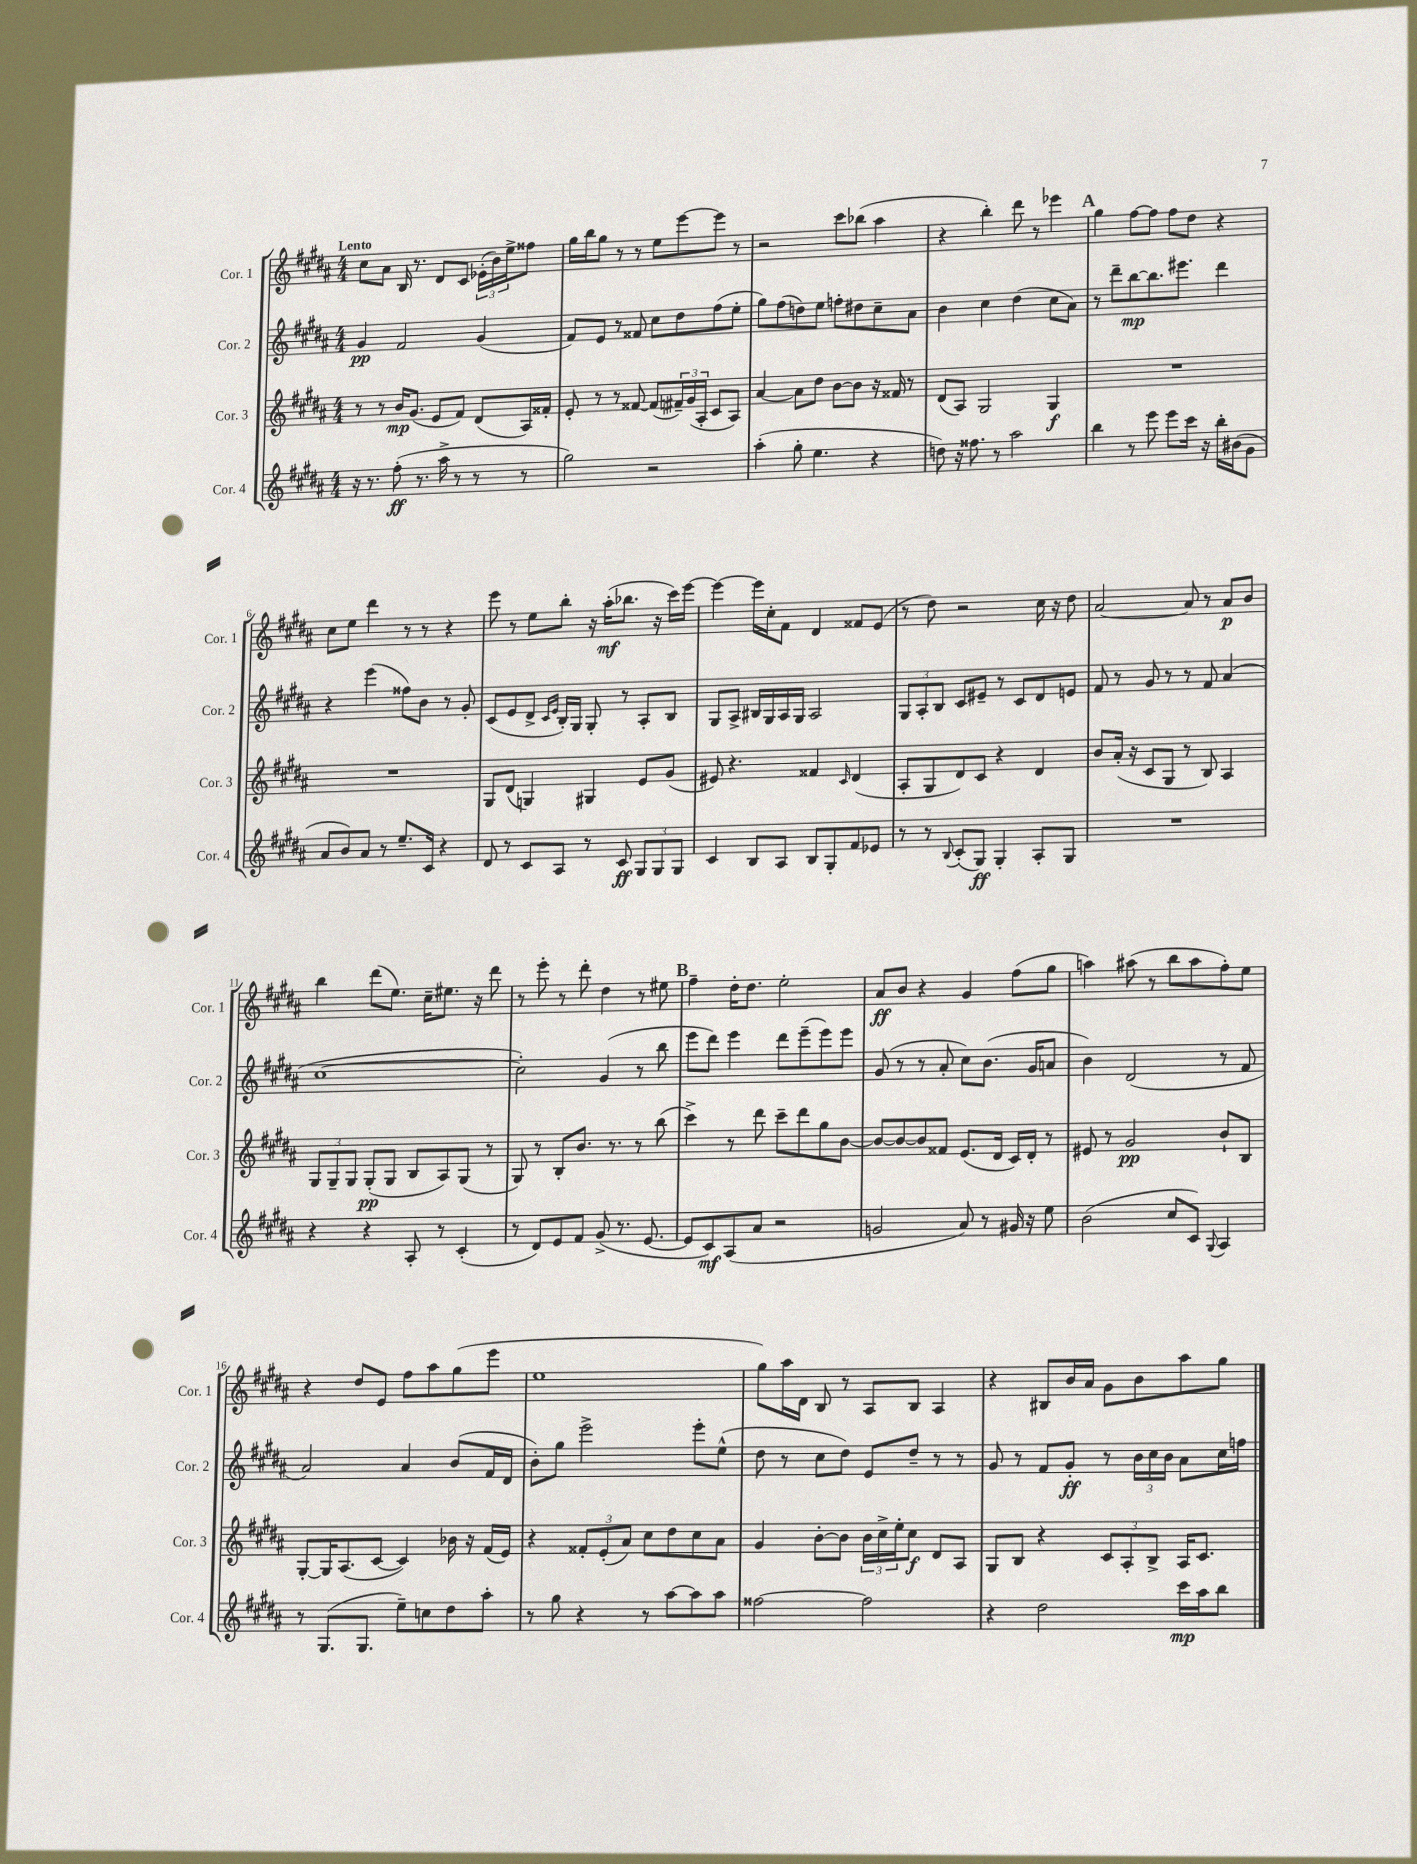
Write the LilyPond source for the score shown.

<<
\new StaffGroup <<
\new Staff = "s0" \with { instrumentName = "Cor. 1" shortInstrumentName = "Cor. 1" } {
    \clef treble \key b \major \numericTimeSignature \time 4/4 \tempo "Lento"
    cis''8 ais'8 b16 r8. dis'8 cis'8 \tuplet 3/2 { ees'16-.( b'16) e''16-> } fisis''8 |
    gis''16 b''16 gis''8 r8 r8 e''8 e'''8~ e'''8 r8 |
    r2 cis'''8 bes''8( ais''4 |
    r4 b''4-.) dis'''8 r8 ees'''4 |
    \mark \markup { \bold "A" } gis''4 fis''8~ fis''8 fis''8 dis''8 r4 |
    cis''8 e''8 dis'''4 r8 r8 r4 |
    e'''8 r8 e''8 b''8-. r16 ais''16-.\mf( bes''8. r16 cis'''16) e'''16~ |
    e'''4~ e'''16 cis''16-. fis'8 dis'4 fisis'8 e'8( |
    r8 dis''8) r2 cis''16 r16 dis''8 |
    ais'2~ ais'8 r8 ais'8\p b'8 |
    b''4 dis'''8( e''8.) cis''16-- eis''8. r16 dis'''8 |
    r8 e'''8-. r8 dis'''8-. dis''4 r8 eis''8 |
    \mark \markup { \bold "B" } fis''4-- dis''16-. dis''8. e''2-. |
    ais'8\ff b'8 r4 gis'4 fis''8( gis''8 |
    a''4) ais''8( r8 b''8 ais''8 fis''8-.) e''8 |
    r4 dis''8 e'8 fis''8 ais''8 gis''8( e'''8 |
    e''1 |
    gis''8) ais''16 dis'16 b8 r8 ais8 b8 ais4 |
    r4 bis8 b'16 ais'16 gis'8 b'8 ais''8 gis''8 \bar "|." |
}
\new Staff = "s1" \with { instrumentName = "Cor. 2" shortInstrumentName = "Cor. 2" } {
    \clef treble \key b \major \numericTimeSignature \time 4/4
    gis'4\pp fis'2 gis'4( |
    fis'8) e'8 r8 fisis'8 cis''8 dis''8 fis''8( e''8-. |
    gis''8) fis''8( d''8) e''8 f''8-. dis''8 cis''8-- ais'8 |
    b'4 cis''4 dis''4( cis''8 ais'8) |
    \mark \markup { \bold "A" } r8 dis'''8-- b''8~\mp b''8. eis'''8. dis'''4 |
    r4 e'''4( fisis''8) b'8 r8 gis'8-. |
    cis'8( e'8 dis'8-> \grace { cis'16 e'16 } b16-.) gis16 gis8-. r8 ais8-. b8 |
    gis8 ais8-> bis16 gis16 ais16 gis16 ais2 |
    \tuplet 3/2 { gis8 ais8-. b8 } cis'8 eis'8-- r8 cis'8 dis'8 e'8 |
    fis'8 r8 gis'8 r8 r8 fis'8 ais'4( |
    cis''1~ |
    cis''2-.) gis'4( r8 b''8 |
    \mark \markup { \bold "B" } e'''8 dis'''8) e'''4 dis'''8 e'''8--( e'''8) e'''8 |
    gis'8( r8 r8 ais'8-. cis''8) b'8.( gis'16 a'8 |
    b'4) dis'2( r8 fis'8 |
    ais'2) ais'4 b'8( fis'16 dis'16 |
    b'8-.) gis''8 e'''2-> e'''8-. e''8-^( |
    dis''8 r8 cis''8 dis''8) e'8 dis''8-- r8 r8 |
    gis'8 r8 fis'8 gis'8-.\ff r8 \tuplet 3/2 { b'16 cis''16 b'16 } ais'8 cis''16 f''16 \bar "|." |
}
\new Staff = "s2" \with { instrumentName = "Cor. 3" shortInstrumentName = "Cor. 3" } {
    \clef treble \key b \major \numericTimeSignature \time 4/4
    r8 r8 b'16\mp gis'8.( e'8 fis'8) dis'8( ais16) fisis'16-. |
    e'8-. r8 r8 fisis'8~ fisis'8( \tuplet 3/2 { fis'16--) gis'16( ais16-. } cis'8 ais8) |
    ais'4~ ais'8 dis''8 b'8~ b'8 r16 fisis'16 r8 |
    dis'8( ais8) gis2 gis4\f |
    \mark \markup { \bold "A" } R1 |
    R1 |
    gis8 dis'8( g4) gis4 e'8 gis'8( |
    eis'8) r4. fisis'4 \grace { cis'16 } dis'4( |
    ais8-. gis8 dis'8) cis'8 r4 dis'4 |
    b'8 ais'16-.( r16 cis'8 gis8 r8 b8) ais4 |
    \tuplet 3/2 { gis8 gis8-- gis8 } gis8-.\pp( gis8 b8 ais8) gis8( r8 |
    gis8) r8 b8-. b'8. r8. r8 b''8( |
    \mark \markup { \bold "B" } cis'''4->) r8 dis'''8 cis'''8-- dis'''8 gis''8 b'8~ |
    b'8~ b'8~ b'8 fisis'8 e'8.( dis'16 cis'16) dis'16-. r8 |
    eis'8 r8 gis'2\pp b'8-! b8 |
    gis8~-. gis16 ais8.( cis'8~ cis'4) bes'16 r16 fis'16( e'16) |
    r4 \tuplet 3/2 { fisis'8-. e'8-.( ais'8) } cis''8 dis''8 cis''8 ais'8 |
    gis'4 b'8~-. b'8 \tuplet 3/2 { b'16 cis''16-> e''16-. } cis''8\f dis'8 ais8 |
    gis8 b8 r4 \tuplet 3/2 { cis'8 ais8-. b8-> } ais16 cis'8. \bar "|." |
}
\new Staff = "s3" \with { instrumentName = "Cor. 4" shortInstrumentName = "Cor. 4" } {
    \clef treble \key b \major \numericTimeSignature \time 4/4
    r16 r8. fis''8-.\ff( r8. ais''16-> r8 r8 r8 |
    gis''2) r2 |
    ais''4-.( gis''8-. e''4. r4 |
    d''8) r16 fisis''8. r8 ais''2 |
    \mark \markup { \bold "A" } b''4 r8 e'''8 e'''8 cis'''16 r16 b''16-. bis'16( gis'8 |
    ais'8 b'8) ais'8 r8 e''8.-- cis'16 r4 |
    dis'8 r8 cis'8 ais8 r8 cis'8\ff \tuplet 3/2 { gis8 gis8 gis8 } |
    cis'4 b8 ais8 b8 gis8-. fis'8 ees'8 |
    r8 r8 \appoggiatura { b8 } cis'8-.( gis8\ff) gis4-. ais8-. gis8 |
    R1 |
    r4 r4 ais8-. r8 cis'4-.( |
    r8 dis'8) e'8 fis'8 gis'8->( r8. e'8.~ |
    \mark \markup { \bold "B" } e'8 cis'8\mf) ais8( ais'8 r2 |
    g'2 ais'8) r8 gis'16 r16 e''8 |
    b'2( cis''8 cis'8) \appoggiatura { gis8 } ais4 |
    r8 gis8.( gis8. e''8--) c''8 dis''8 ais''8-. |
    r8 gis''8 r4 r8 ais''8~ ais''8 ais''8 |
    fisis''2~ fisis''2 |
    r4 dis''2 cis'''16\mp ais''16 b''8 \bar "|." |
}
>>
>>
